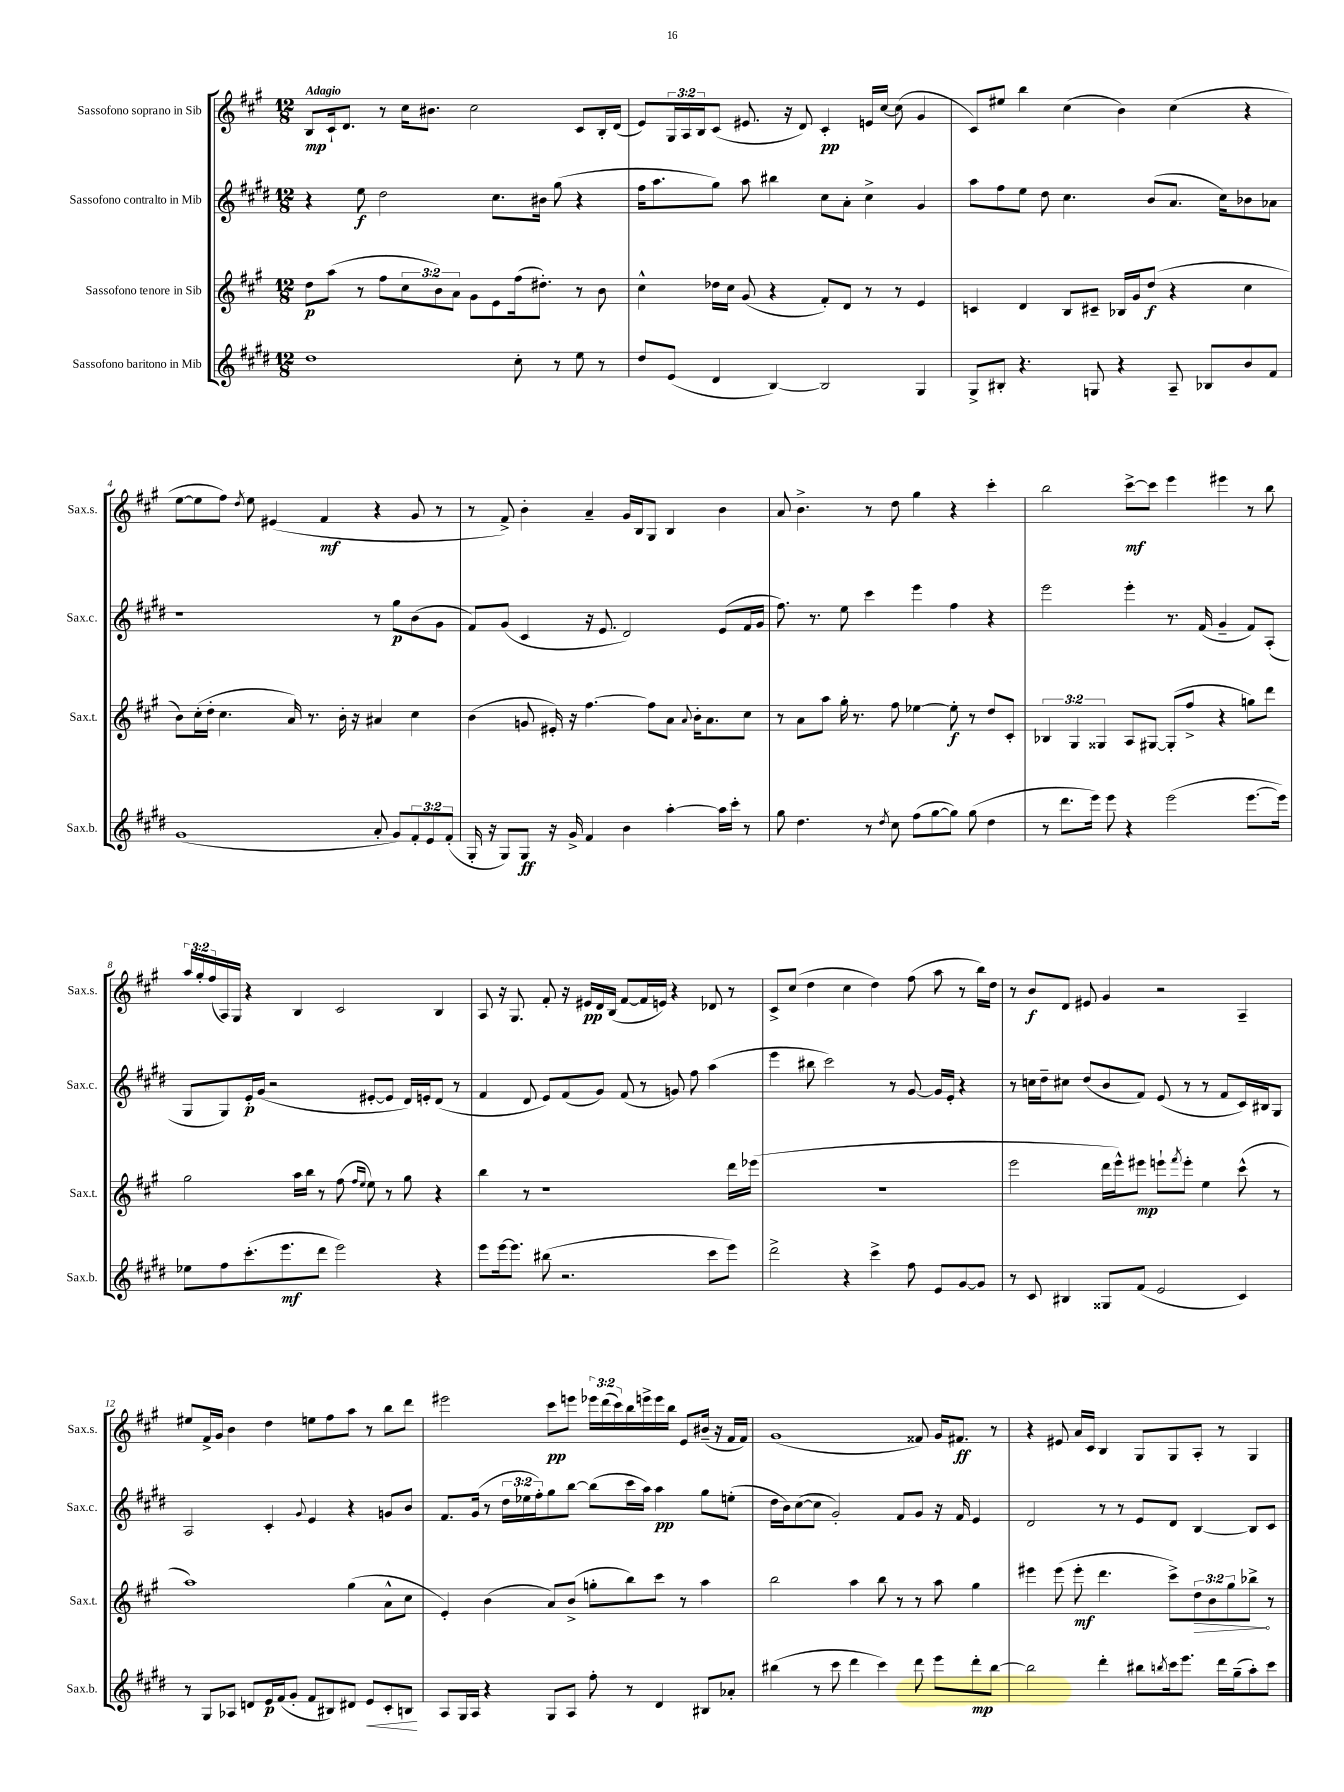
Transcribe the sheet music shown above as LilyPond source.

<<
\new StaffGroup <<
\new Staff = "s0" \with { instrumentName = "Sassofono soprano in Sib" shortInstrumentName = "Sax.s." } {
    \clef treble \key a \major \numericTimeSignature \time 12/8 \override Staff.TupletNumber.text = #tuplet-number::calc-fraction-text \tempo "Adagio"
    b8\mp cis'16-! d'8. r8 cis''16 bis'8. cis''2 cis'8 b16-. d'16( |
    e'8) \tuplet 3/2 { gis16 a16 b16 } cis'8( eis'8. r16 d'8) cis'4-.\pp e'16 cis''16~ cis''8( gis'4 |
    cis'8) eis''8 b''4 cis''4( b'4) cis''4( r4 |
    e''8~ e''8 fis''8) \acciaccatura { d''8 } e''8 eis'4( fis'4\mf r4 gis'8 r8 |
    r8 fis'8->) b'4-. a'4-- gis'16 b16 gis8 b4 b'4 |
    a'8 b'4.-> r8 d''8 gis''4 r4 cis'''4-. |
    b''2 cis'''8~->\mf cis'''8 e'''4 eis'''4 r8 b''8 |
    \tuplet 3/2 { a''16 gis''16-. fis''16( } a16) gis16 r4 b4 cis'2 b4 |
    a8 r16 gis8. fis'8-. r16 eis'16\pp d'16 b16( fis'8~ fis'16 e'16) r4 des'8 r8 |
    cis'8-> cis''8( d''4 cis''4 d''4) fis''8( a''8 r8 b''16) d''16 |
    r8 b'8\f d'8 eis'8 gis'4 r2 a4-- |
    eis''8 fis'16-> gis'16 b'4 d''4 e''8 fis''8 a''8 r8 b''8 d'''8 |
    eis'''2 cis'''8\pp e'''8 \tuplet 3/2 { ees'''16 d'''16( cis'''16) } b''16 e'''16-> e'''16 b''16 e'8 bis'16--( r16 fis'16 fis'16) |
    gis'1( fisis'8) gis'16 fis'8.\ff r8 |
    r4 eis'8 a'16 cis'16 b4 gis8 gis8 a8-. r8 gis4 \bar "|." |
}
\new Staff = "s1" \with { instrumentName = "Sassofono contralto in Mib" shortInstrumentName = "Sax.c." } {
    \clef treble \key e \major \numericTimeSignature \time 12/8 \override Staff.TupletNumber.text = #tuplet-number::calc-fraction-text
    r4 e''8\f dis''2 cis''8. bis'16 gis''8( r4 |
    fis''16 a''8. gis''8) a''8 bis''4 cis''8 a'8-. cis''4-> gis'4 |
    a''8 fis''8 e''8 dis''8 cis''4. b'8( a'8. cis''16) bes'8 aes'8 |
    r1 r8 gis''8\p b'8( gis'8 |
    fis'8) gis'8( cis'4 r16 e'8. dis'2) e'8( fis'16 gis'16 |
    fis''8.) r8. e''8 cis'''4 e'''4 fis''4 r4 |
    e'''2 e'''4-. r8. fis'16( gis'4-- fis'8) a8-.( |
    gis8 gis8) e'16-.\p gis'16( r2 eis'8~-. eis'8 dis'16) e'16-. dis'8( r8 |
    fis'4 dis'8 e'8) fis'8( gis'8) fis'8( r8 g'8) fis''8 a''4( |
    e'''4 bis''8 cis'''2) r8 gis'8~ gis'16 e'16-. r4 |
    r8 c''16 dis''16-- cis''8 dis''8( b'8 fis'8) e'8( r8 r8 fis'8 cis'16) bis16 gis8 |
    a2 cis'4-. \appoggiatura { gis'8 } e'4 r4 g'8 b'8 |
    fis'8. gis'16( r8 \tuplet 3/2 { dis''16 ees''16 fis''16-.) } gis''8 b''8~ b''8( cis'''16 a''16) a''4\pp gis''8 e''8-.( |
    dis''16 b'16) cis''8~( cis''8 gis'2-.) fis'8 gis'8 r16 fis'16 e'4 |
    dis'2 r8 r8 e'8 dis'8 b4~ b8 cis'8 \bar "|." |
}
\new Staff = "s2" \with { instrumentName = "Sassofono tenore in Sib" shortInstrumentName = "Sax.t." } {
    \clef treble \key a \major \numericTimeSignature \time 12/8 \override Staff.TupletNumber.text = #tuplet-number::calc-fraction-text
    d''8\p a''8( r8 fis''8 \tuplet 3/2 { cis''8 b'8) a'8 } gis'8 e'8 fis''16( dis''8.-.) r8 b'8 |
    cis''4-^ des''16 cis''16 gis'8( r4 fis'8-.) d'8 r8 r8 e'4 |
    c'4 d'4 b8 cis'8-- bes16 gis'16 d''8\f( r4 cis''4 |
    b'8) cis''16-.( d''16-. cis''4. a'16) r8. b'16-. r16 ais'4 cis''4 |
    b'4( g'8 eis'16-.) r16 fis''4.~ fis''8 a'8 \appoggiatura { a'8 } b'16-. a'8. cis''8 |
    r8 a'8 a''8 gis''16-. r8. fis''8 ees''4~ ees''8-.\f r8 d''8 cis'8-. |
    \tuplet 3/2 { bes4 gis4 gisis4 } a8 gis8~ gis8-.( fis''8-> r4 g''8) d'''8 |
    gis''2 a''16 b''16 r8 fis''8( \grace { fis''16 e''16 } e''8) r8 gis''8 r4 |
    b''4 r8 r1 d'''16 ees'''16( |
    R1. |
    e'''2 d'''16 e'''16-^) eis'''8\mp e'''8-! \acciaccatura { fis'''8 } e'''8-. e''4 cis'''8-^( r8 |
    a''1) gis''4( a'8-^ cis''8 |
    e'4-.) b'4( a'8) b'8->( g''8-. b''8) cis'''8 r8 a''4 |
    b''2 a''4 b''8 r8 r8 a''8 gis''4 |
    eis'''4 eis'''8( eis'''8-.\mf d'''4. cis'''8->) \tuplet 3/2 { \once \override Hairpin.circled-tip = ##t d''8\> b'8 gis''8 } bes''8->\! r8 \bar "|." |
}
\new Staff = "s3" \with { instrumentName = "Sassofono baritono in Mib" shortInstrumentName = "Sax.b." } {
    \clef treble \key e \major \numericTimeSignature \time 12/8 \override Staff.TupletNumber.text = #tuplet-number::calc-fraction-text
    dis''1 cis''8-. r8 e''8 r8 |
    dis''8 e'8( dis'4 b4~) b2 gis4 |
    gis8-> bis8-. r4. g8 r4 a8-- bes8 b'8 fis'8 |
    gis'1( a'8-. gis'8) \tuplet 3/2 { fis'8-. e'8 fis'8-.( } |
    gis16-. r16 gis8) gis8\ff r16 gis'16-> fis'4 b'4 a''4~-. a''16 cis'''16-. r8 |
    gis''8 dis''4. r8 \acciaccatura { dis''8 } cis''8 fis''8( gis''8~ gis''8) gis''8( dis''4 |
    r8 dis'''8. e'''16) e'''8 r4 e'''2( e'''8.~ e'''16) |
    ees''8 fis''8 cis'''8.-.( e'''8.\mf dis'''8 e'''2) r4 |
    e'''8 e'''16~ e'''8. bis''8( r2. cis'''8 e'''8) |
    dis'''2-> r4 cis'''4-> fis''8 e'8 gis'8~ gis'8 |
    r8 cis'8 bis4 gisis8 fis'8( e'2 cis'4) |
    r8 gis8 aes8 d'8 e'16\p fis'16( gis'8-. fis'8 bis8) dis'8 e'8\< cis'8-. b8\! |
    a8 gis16 a16 r4 gis8 a8 fis''8-. r8 dis'4 bis8 aes'8-. |
    bis''4( r8 cis'''8 dis'''4 cis'''4) dis'''8 e'''8 dis'''8-.\mp bis''8~ |
    bis''2 dis'''4-. bis''8 \acciaccatura { b''8 } cis'''16 e'''8. dis'''16 gis''16--( a''8-.) cis'''8 \bar "|." |
}
>>
>>
